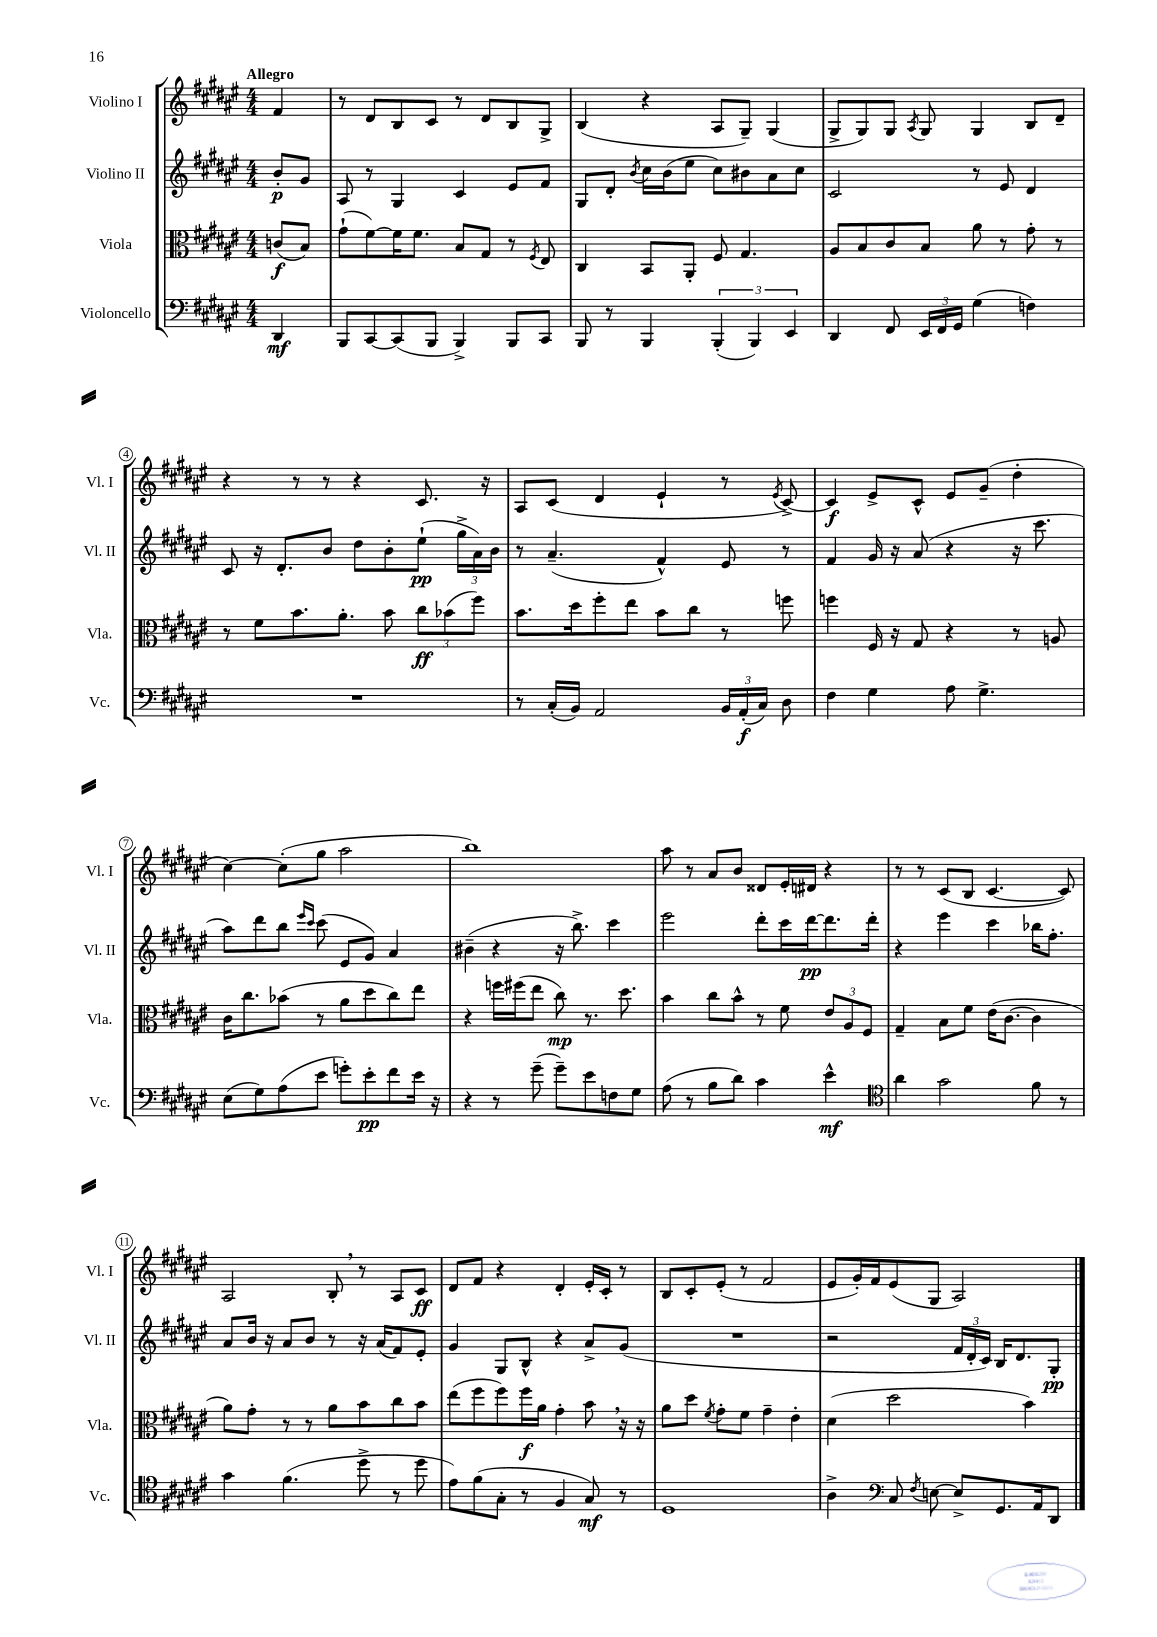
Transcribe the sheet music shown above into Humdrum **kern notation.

**kern	**kern	**kern	**kern
*staff4	*staff3	*staff2	*staff1
*clefF4	*clefC3	*clefG2	*clefG2
*k[f#c#g#d#a#e#]	*k[f#c#g#d#a#e#]	*k[f#c#g#d#a#e#]	*k[f#c#g#d#a#e#]
*M4/4	*M4/4	*M4/4	*M4/4
4DD#/	(8c/L	8b'/L	4f#/
.	8B/J)	8g#/J	.
=	=	=	=
8BBB/L	(8g#`\L	8A#/	8r
[8CC#/	[8f#\)	8r	8d#/L
(8CC#/]	16f#\]K	4G#/	8B/
.	8.f#\J	.	.
8BBB/J	.	.	8c#/J
4BBB^/)	8B/L	4c#/	8r
.	8G#/J	.	8d#/L
8BBB/L	8r	8e#/L	8B/
.	8qF#/	.	.
8CC#/J	8E#/	8f#/J	8G#^/J
=	=	=	=
8BBB/	4C#/	8G#/L	(4B/
8r	.	8d#'/J	.
.	.	8qb/	.
4BBB/	8BB/L	16cc#\LL	4r
.	.	(16b\J	.
.	8AA#'/J	8ee#\J	.
(6BBB'/	8F#/	8cc#\L)	8A#/L
.	4.G#/	8b#\	8G#~/J)
6BBB/)	.	.	.
.	.	8a#\	(4G#/
6EE#/	.	.	.
.	.	8cc#\J	.
=	=	=	=
4DD#/	8A#/L	2c#/	8G#^/L
.	8B/	.	8G#/)
8FF#/	8c#/	.	8G#/J
.	.	.	8qA#/
24EE#/LL	8B/J	.	8G#/
24FF#/	.	.	.
24GG#/JJ	.	.	.
(4G#\	8a#\	8r	4G#/
.	8r	8e#/	.
4F\)	8g#'\	4d#/	8B/L
.	8r	.	8d#~/J
=	=	=	=
1r	8r	8c#/	4r
.	8f#\L	16r	.
.	.	8.d#'/L	.
.	8.b\	.	8r
.	.	8b/J	8r
.	8.a#'\J	.	.
.	.	8dd#\L	4r
.	8b\	8b'\	.
.	12cc#\L	(8ee#`\J	8.c#/
.	(12b-\	.	.
.	.	24gg#^\LL	.
.	12ff#\J)	24a#\)	.
.	.	.	16r
.	.	24b\JJ	.
=	=	=	=
8r	8.b\L	8r	8A#/L
(16C#'/LL	.	(4.a#~/	(8c#/J
16BB/JJ)	16dd#\k	.	.
2AA#/	8ff#'\	.	4d#/
.	8ee#\J	.	.
.	8b\L	4f#^^/)	4e#`/
.	8cc#\J	.	.
24BB/LL	8r	8e#/	8r
(24AA#'/	.	.	.
24C#/JJ)	.	.	.
.	.	.	8qe#/
8D#\	8ff\	8r	[8c#^/)
=	=	=	=
4F#\	4ff\	4f#/	4c#/]
4G#\	16F#/	16g#/	8e#^/L
.	16r	16r	.
.	8G#/	(8a#/	8c#^^/J
8A#\	4r	4r	8e#/L
4.G#^\	.	.	(8g#~/J
.	8r	16r	4dd#'\
.	.	8.ccc#\	.
.	8A/	.	.
=	=	=	=
(8E#\L	16c#\LK	8aa#\L)	[4cc#\)
.	8.cc#\	.	.
8G#\)	.	8ddd#\	.
(8A#\	(8b-\J	8bb\J	(8cc#'\]L
.	.	16qqeee#/LL	.
.	.	16qqccc#/JJ	.
8e#\J	8r	(8ccc#\	8gg#\J
8g'\L)	8a#\L	8e#/L	2aa#\
8e#'\	8dd#\	8g#/J)	.
8f#\	8cc#\)	4a#/	.
16e#\Jk	8ee#\J	.	.
16r	.	.	.
=	=	=	=
4r	4r	(4b#~\	1bb)
8r	16ff\LL	4r	.
.	(16ff#\J	.	.
(8g#~\	8ee#\J	.	.
8g#~\L)	8cc#\)	16r	.
.	.	8.bb^\)	.
8e#\	8.r	.	.
8F\	.	4ccc#\	.
.	8.dd#\	.	.
8G#\J	.	.	.
=	=	=	=
(8A#\	4b\	2eee#\	8aa#\
8r	.	.	8r
8B\L	8cc#\L	.	8a#/L
8d#\J)	8b^^\J	.	8b/J
4c#\	8r	8ddd#'\L	8d##/L
.	8f#\	16ccc#\L	16e#'/L
.	.	[16ddd#\J	16d#/JJ
4e#^^\	12e#/L	8.ddd#\]	4r
.	12A#/	.	.
.	12F#/J	.	.
.	.	16ddd#'\Jk	.
=	=	=	=
*clefC4	*	*	*
4a#\	4G#~/	4r	8r
.	.	.	8r
2g#\	8B\L	4eee#\	(8c#/L
.	8f#\J	.	8B/J
.	(16e#\LK	4ccc#\	[4.c#/
.	[8.c#\J	.	.
8f#\	4c#\]	16bb-\LK	.
.	.	8.ff#'\J	.
8r	.	.	8c#/])
=	=	=	=
4g#\	8a#\L)	8a#/L	2A#/
.	8g#'\J	16b/Jk	.
.	.	16r	.
(4.f#\	8r	8a#/L	.
.	8r	8b/J	.
.	8a#\L	8r	8B'/
8dd#^\	8b\	16r	8r
.	.	(16a#/LK	.
8r	8cc#\	8f#/)	8A#/L
8dd#\	8b\J	8e#'/J	8c#/J
=	=	=	=
8e#\L)	(8ee#\L	4g#/	8d#/L
(8f#\	8ff#\	.	8f#/J
8G#'\J	8ff#\)	8G#/L	4r
8r	16ff#\L	8B^^/J	.
.	16a#\JJ	.	.
4F#/	4g#'\	4r	4d#'/
8G#/)	8b\	8a#^/L	16e#'/LL
.	.	.	16c#'/JJ
8r	16r	(8g#/J	8r
.	16r	.	.
=	=	=	=
1D#	8a#\L	1r	8B/L
.	8dd#\J	.	8c#'/
.	8qf#/	.	.
.	8g#'\L	.	(8e#'/J
.	8f#\J	.	8r
.	4g#~\	.	2f#/
.	4e#'\	.	.
=	=	=	=
4A#^\	(4d#\	2r	8e#/L
.	.	.	16g#'/L)
.	.	.	16f#/J
*clefF4	*	*	*
8C#/	2dd#\	.	(8e#/
8qF#/	.	.	.
[8E\	.	.	8G#/J
8E^/]L	.	24f#/LL	2A#/)
.	.	24d#'/	.
.	.	24c#/JJ)	.
8.GG#/	.	16B/LK	.
.	.	8.d#/	.
.	4b\)	.	.
16AA#/k	.	.	.
8DD#/J	.	8G#'/J	.
==	==	==	==
*-	*-	*-	*-
